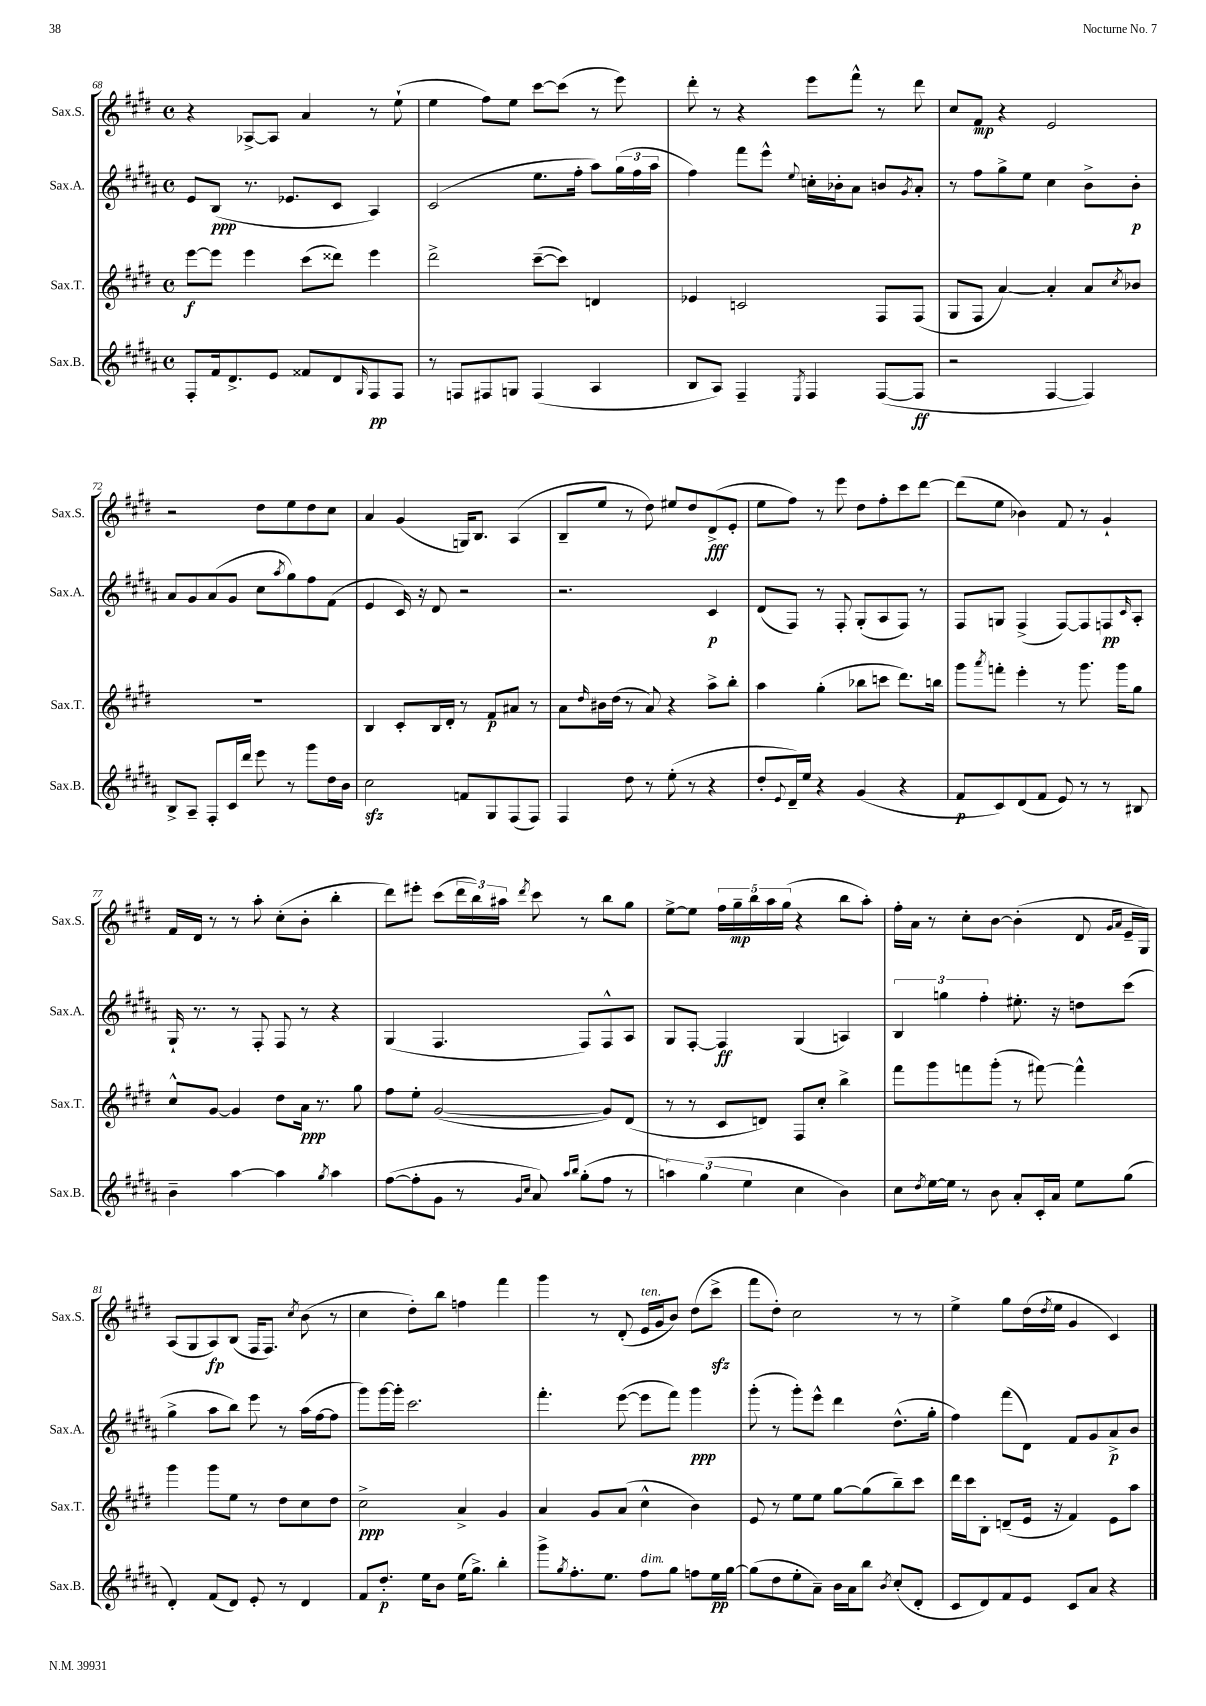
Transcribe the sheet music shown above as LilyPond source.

<<
\new StaffGroup <<
\new Staff = "s0" \with { instrumentName = "Sax.S." shortInstrumentName = "Sax.S." } {
    \clef treble \key e \major \defaultTimeSignature \time 4/4
    r4 aes8~-> aes8 a'4 r8 e''8-!( |
    e''4 fis''8) e''8 cis'''8~ cis'''8( r8 e'''8) |
    dis'''8-. r8 r4 e'''8 fis'''8-^ r8 dis'''8 |
    cis''8 fis'8\mp r4 e'2 |
    r2 dis''8 e''8 dis''8 cis''8 |
    a'4 gis'4( g16) b8. a4( |
    b8-- e''8 r8 dis''8) eis''8 dis''8 dis'8->\fff( e'8-. |
    e''8 fis''8) r8 e'''8 dis''8 fis''8-. cis'''8 dis'''8~ |
    dis'''8( e''8 bes'4) fis'8 r8 gis'4-! |
    fis'16 dis'16 r8 r8 a''8-. cis''8-.( b'8-. b''4-. |
    dis'''8) eis'''8-. cis'''8( \tuplet 3/2 { dis'''16 b''16) ais''16 } \acciaccatura { dis'''8 } cis'''8 r8 b''8 gis''8 |
    e''8~-> e''8 \tuplet 5/4 { fis''16 gis''16--\mp b''16 a''16 gis''16( } r4 b''8 a''8-.) |
    fis''16-. a'16 r8 cis''8-. b'8~ b'4-.( dis'8 \grace { gis'16 a'16 } e'16-- gis16) |
    a8( gis8 a8\fp) b8( fis16 fis8.) \acciaccatura { cis''8 } b'8( r8 |
    cis''4 dis''8-.) b''8 f''4 fis'''4 |
    gis'''4 r8 dis'8-.( e'16^\markup { \italic "ten." } gis'16 b'8) dis''8( cis'''8->\sfz |
    fis'''8 dis''8-.) cis''2 r8 r8 |
    e''4-> gis''8 dis''16( \acciaccatura { dis''8 } e''16 gis'4 cis'4) \bar "|." |
}
\new Staff = "s1" \with { instrumentName = "Sax.A." shortInstrumentName = "Sax.A." } {
    \clef treble \key b \major \defaultTimeSignature \time 4/4
    e'8 b8\ppp( r8. ees'8. cis'8 ais4) |
    cis'2( e''8. fis''16-. ais''8) \tuplet 3/2 { gis''16( fis''16 ais''16 } |
    fis''4) fis'''8 e'''8-^ \appoggiatura { e''8 } c''16-. bes'16-. ais'8 b'8 \acciaccatura { gis'8 } ais'8-. |
    r8 fis''8 gis''8-> e''8 cis''4 b'8-> b'8-.\p |
    ais'8 gis'8 ais'8( gis'8 cis''8 \acciaccatura { ais''8 } gis''8) fis''8 fis'8( |
    e'4 cis'16) r16 dis'8 r2 |
    r2. cis'4\p |
    dis'8( fis8) r8 fis8-. gis8-.( ais8 fis8) r8 |
    fis8 g8 fis4->( fis8~) fis8 f8\pp \grace { cis'16 } ais8-. |
    gis16-! r8. r8 fis8-. fis8 r8 r4 |
    gis4( fis4. fis8) fis8-^ ais8 |
    gis8 fis8~-. fis4\ff gis4( a4) |
    \tuplet 3/2 { b4 g''4 fis''4-. } eis''8.-. r16 d''8 cis'''8( |
    gis''4-> ais''8 b''8) e'''8 r8 ais''16( fis''16~ fis''8 |
    gis'''8) gis'''16~ gis'''16-. cis'''2. |
    fis'''4.-. e'''8~( e'''8 fis'''8) gis'''4\ppp |
    gis'''8-.( r8 gis'''8-.) e'''8-^ dis'''4 dis''8.-^( gis''16-. |
    fis''4) fis'''8( dis'8) fis'8 gis'8 ais'8->\p b'8 \bar "|." |
}
\new Staff = "s2" \with { instrumentName = "Sax.T." shortInstrumentName = "Sax.T." } {
    \clef treble \key e \major \defaultTimeSignature \time 4/4
    e'''8~\f e'''8 e'''4 cis'''8( disis'''8) e'''4 |
    dis'''2-> cis'''8~--( cis'''8) d'4 |
    ees'4 c'2 fis8 fis8( |
    gis8 fis8 a'4~) a'4-. a'8 \acciaccatura { cis''8 } bes'8 |
    R1 |
    b4 cis'8-. b16 dis'16-. r8 fis'8\p ais'8 r8 |
    a'8 \grace { dis''16 } bis'16 dis''16( r8 a'8) r4 a''8-> b''8-. |
    a''4 gis''4-.( bes''8 c'''8 dis'''8.) b''16 |
    gis'''8 \acciaccatura { a'''8 } f'''8-. e'''4-. r8 gis'''8. gis'''16 gis''8 |
    cis''8-^ gis'8~ gis'4 dis''8 a'16\ppp r8. gis''8 |
    fis''8 e''8-. gis'2~( gis'8) dis'8( |
    r8 r8 cis'8 d'8) fis8 cis''8-. b''4-> |
    fis'''8 gis'''8 f'''8 gis'''8-.( r8 fis'''8~) fis'''4-^ |
    gis'''4 gis'''8 e''8 r8 dis''8 cis''8 dis''8 |
    cis''2->\ppp a'4-> gis'4 |
    a'4 gis'8 a'8( cis''4-^ b'4) |
    e'8 r8 e''8 e''8 gis''8~ gis''8( b''8--) cis'''8 |
    dis'''16 cis'''16 b8-. d'8--( e'16 r16 fis'4) e'8 a''8 \bar "|." |
}
\new Staff = "s3" \with { instrumentName = "Sax.B." shortInstrumentName = "Sax.B." } {
    \clef treble \key b \major \defaultTimeSignature \time 4/4
    fis8-. fis'16 dis'8.-> e'8 fisis'8 dis'8 \grace { gis16 } fis8\pp fis8 |
    r8 f8 fis8 g8 fis4( ais4 |
    b8 ais8) fis4-- \acciaccatura { e8 } fis4 fis8~( fis8\ff |
    r2 fis4~ fis4) |
    b8-> ais8-- fis8-. cis'16 dis'''16 e'''8 r8 gis'''8 dis''16 b'16 |
    cis''2\sfz f'8 gis8 fis8( fis8) |
    fis4 dis''8 r8 e''8-.( r8 r4 |
    dis''8-. \appoggiatura { e'8 } dis'16--) e''16 r4 gis'4( r4 |
    fis'8\p cis'8) dis'8( fis'8 e'8) r8 r8 bis8 |
    b'4-- ais''4~ ais''4 \acciaccatura { gis''8 } ais''4 |
    fis''8~( fis''8-. gis'8 r8 \grace { gis'16 cis''16 } ais'8) \grace { ais''16 b''16 } gis''8-.( fis''8 r8 |
    \tuplet 3/2 { a''4) gis''4( e''4 } cis''4 b'4) |
    cis''8 \acciaccatura { dis''8 } e''16~ e''16 r8 b'8 ais'8-. cis'16-. ais'16 e''8 gis''8( |
    dis'4-.) fis'8( dis'8) e'8-. r8 dis'4 |
    fis'8 dis''8.-.\p e''16 b'8 e''16( gis''8.->) b''4-. |
    gis'''8-> \acciaccatura { gis''8 } fis''8.-. e''8. fis''8^\markup { \italic "dim." } gis''8 f''8 e''16\pp gis''16~ |
    gis''8( dis''8 e''8-. ais'8--) b'16 ais'16 b''8 \acciaccatura { b'8 } cis''8-.( dis'8-. |
    cis'8 dis'8) fis'8 e'8 cis'8 ais'8 r4 \bar "|." |
}
>>
>>
\layout { \context { \Score currentBarNumber = #68 } }
